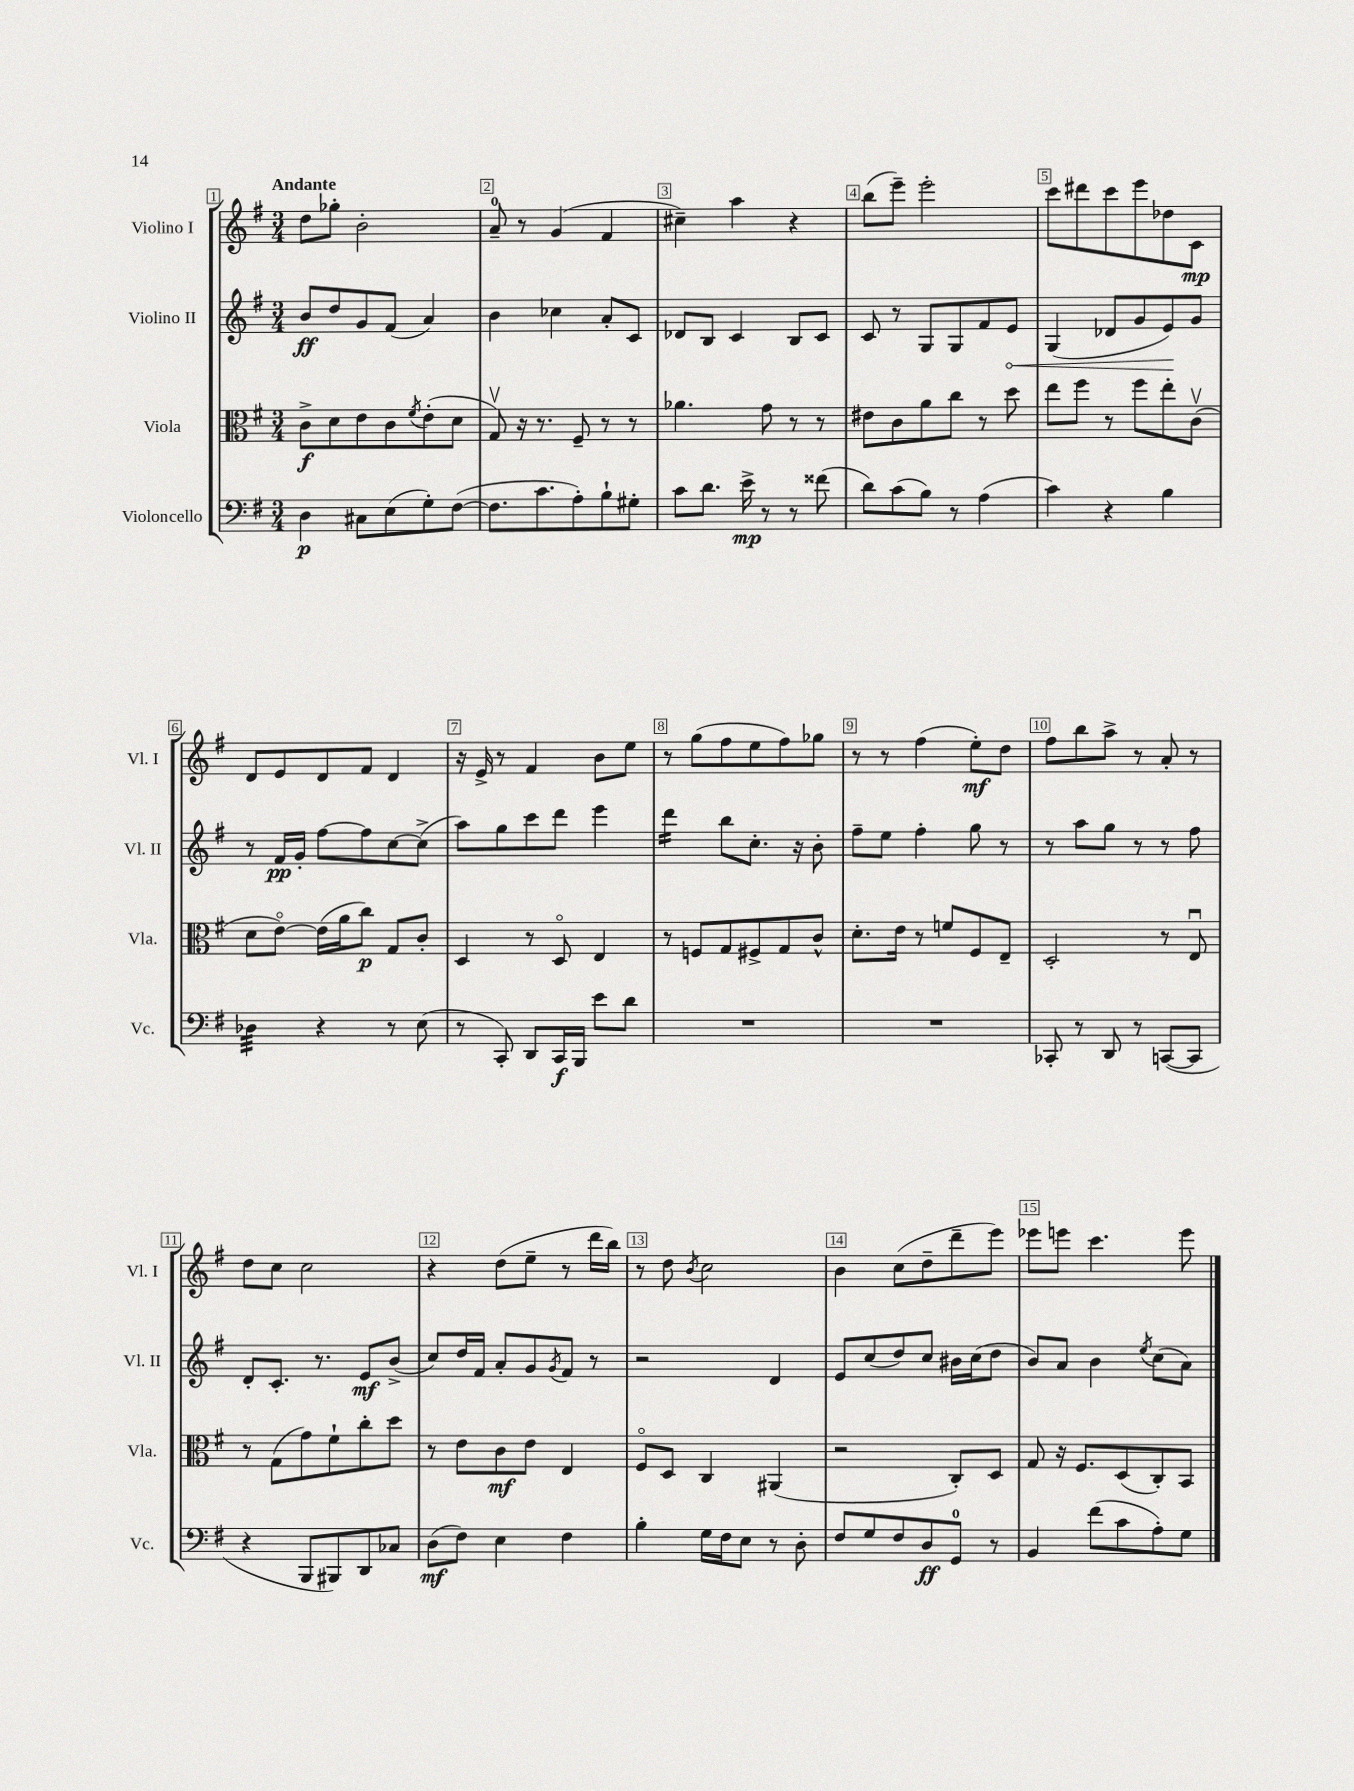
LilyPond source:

<<
\new StaffGroup <<
\new Staff = "s0" \with { instrumentName = "Violino I" shortInstrumentName = "Vl. I" } {
    \clef treble \key g \major \numericTimeSignature \time 3/4 \tempo "Andante"
    d''8 ges''8-. b'2-. |
    a'8-0-- r8 g'4( fis'4 |
    cis''4--) a''4 r4 |
    b''8( e'''8--) e'''2-. |
    c'''8 dis'''8 c'''8 e'''8 des''8 c'8\mp |
    d'8 e'8 d'8 fis'8 d'4 |
    r16 e'16-> r8 fis'4 b'8 e''8 |
    r8 g''8( fis''8 e''8 fis''8) ges''8 |
    r8 r8 fis''4( e''8-.\mf) d''8 |
    fis''8 b''8 a''8-> r8 a'8-. r8 |
    d''8 c''8 c''2 |
    r4 d''8( e''8-- r8 d'''16 b''16) |
    r8 d''8 \acciaccatura { b'8 } c''2 |
    b'4 c''8( d''8-- d'''8-- e'''8) |
    ees'''8 e'''8 c'''4. e'''8 \bar "|." |
}
\new Staff = "s1" \with { instrumentName = "Violino II" shortInstrumentName = "Vl. II" } {
    \clef treble \key g \major \numericTimeSignature \time 3/4
    b'8\ff d''8 g'8 fis'8( a'4) |
    b'4 ces''4 a'8-. c'8 |
    des'8 b8 c'4 b8 c'8 |
    c'8 r8 g8 g8 fis'8 \once \override Hairpin.circled-tip = ##t e'8\< |
    g4( des'8 g'8 e'8\!) g'8 |
    r8 fis'16\pp g'16-. fis''8~ fis''8 c''8~ c''8->( |
    a''8) g''8 c'''8 d'''8 e'''4 |
    d'''4:16 b''8 c''8.-. r16 b'8-. |
    fis''8-- e''8 fis''4-. g''8 r8 |
    r8 a''8 g''8 r8 r8 fis''8 |
    d'8-. c'8.-. r8. e'8\mf b'8->( |
    c''8) d''16 fis'16 a'8-. g'8 \acciaccatura { g'8 } fis'8 r8 |
    r2 d'4 |
    e'8 c''8( d''8) c''8 bis'16 c''16( d''8 |
    b'8) a'8 b'4 \acciaccatura { e''8 } c''8( a'8) \bar "|." |
}
\new Staff = "s2" \with { instrumentName = "Viola" shortInstrumentName = "Vla." } {
    \clef alto \key g \major \numericTimeSignature \time 3/4
    c'8->\f d'8 e'8 c'8 \acciaccatura { fis'8 } e'8-.( d'8 |
    g8\upbow) r16 r8. fis8-- r8 r8 |
    aes'4. g'8 r8 r8 |
    eis'8 c'8 a'8 c''8 r8 d''8 |
    e''8 fis''8 r8 fis''8 e''8-. c'8\upbow( |
    d'8 e'8~\flageolet) e'16( a'16 c''8\p) g8 c'8-. |
    d4 r8 d8\flageolet e4 |
    r8 f8 g8 fis8-> g8 c'8-^ |
    d'8.-. e'16 r8 f'8 fis8 e8-- |
    d2-. r8 e8\downbow |
    r8 g8( g'8) fis'8-! c''8-. d''8 |
    r8 e'8 c'8\mf e'8 e4 |
    fis8\flageolet d8 c4 ais,4( |
    r2 c8-.) d8 |
    g8 r16 fis8. d8( c8-.) b,8 \bar "|." |
}
\new Staff = "s3" \with { instrumentName = "Violoncello" shortInstrumentName = "Vc." } {
    \clef bass \key g \major \numericTimeSignature \time 3/4
    d4\p cis8 e8( g8-.) fis8~( |
    fis8. c'8. a8-.) b8-! gis8-. |
    c'8 d'8. e'16->\mp r8 r8 fisis'8( |
    d'8) c'8( b8) r8 a4( |
    c'4) r4 b4 |
    des4:32 r4 r8 e8( |
    r8 c,8-.) d,8 c,16\f b,,16 e'8 d'8 |
    R2. |
    R2. |
    ces,8-. r8 d,8 r8 c,8~( c,8 |
    r4 b,,8 bis,,8) d,8 ces8 |
    d8\mf( fis8) e4 fis4 |
    b4-. g16 fis16 e8 r8 d8-. |
    fis8 g8 fis8 d8\ff g,8-0 r8 |
    b,4 fis'8( c'8 a8-.) g8 \bar "|." |
}
>>
>>
\layout { \context { \Score \override BarNumber.break-visibility = ##(#f #t #t) barNumberVisibility = #all-bar-numbers-visible \override BarNumber.stencil = #(make-stencil-boxer 0.1 0.3 ly:text-interface::print) } }
